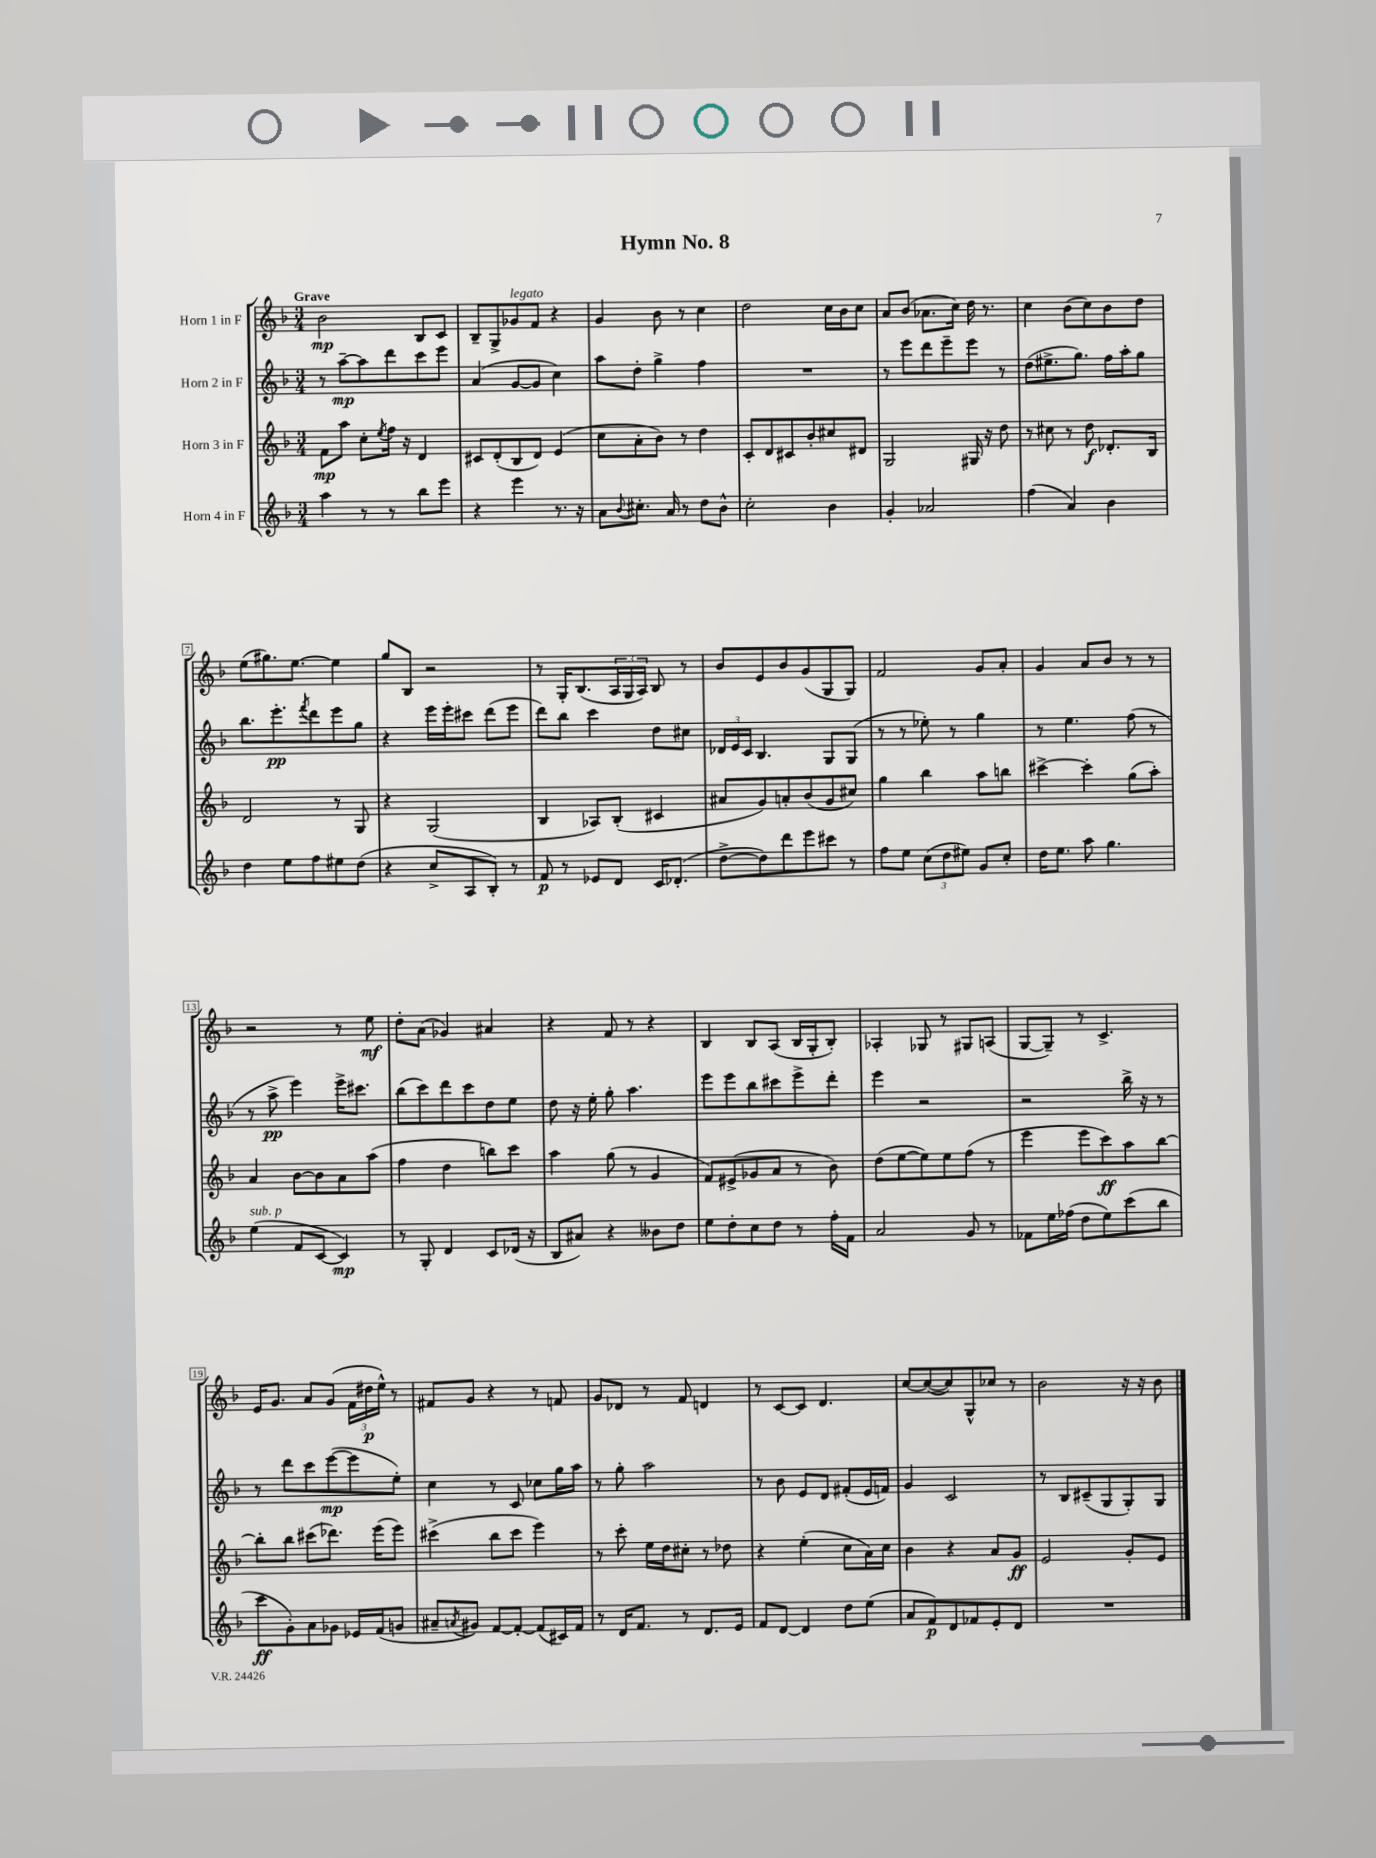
\header { title = "Hymn No. 8" }
<<
\new StaffGroup <<
\new Staff = "s0" \with { instrumentName = "Horn 1 in F" } {
    \clef treble \key f \major \numericTimeSignature \time 3/4 \tempo "Grave"
    bes'2\mp bes8 c'8 |
    bes8-- g8-> ges'8^\markup { \italic "legato" } f'8 r4 |
    g'4 bes'8 r8 c''4 |
    d''2 c''16 bes'16 c''8 |
    a'8 bes'8( aes'8. c''16) d''16 r8. |
    c''4 bes'8( c''8) bes'8 d''8 |
    e''8( gis''8.) e''8.~ e''4 |
    g''8 bes8 r2 |
    r8 g16-. bes8.( \tuplet 3/2 { a16 g16 a16) } bes8 r8 |
    bes'8 e'8 bes'8 g'8( g8 g8) |
    f'2 g'8 a'8-. |
    g'4 a'8 bes'8 r8 r8 |
    r2 r8 e''8\mf |
    d''8-. a'8( ges'4) ais'4 |
    r4 f'8 r8 r4 |
    bes4 bes8 a8( bes16 g16-. bes8-.) |
    aes4-. ges8 r8 gis8 a8( |
    g8~ g8--) r8 c'4.-> |
    e'16 g'8. a'8 g'8( \tuplet 3/2 { f'16 dis''16\p e''16-^) } r8 |
    fis'8 g'8 r4 r8 f'8 |
    g'8 des'8 r8 f'8 d'4 |
    r8 c'8~ c'8 d'4. |
    c''8~ c''8~( c''8) g8-^ ces''8 r8 |
    bes'2 r16 r16 bes'8 \bar "|." |
}
\new Staff = "s1" \with { instrumentName = "Horn 2 in F" } {
    \clef treble \key f \major \numericTimeSignature \time 3/4
    r8 a''8~--\mp a''8 d'''8 c'''8 e'''8 |
    a'4( g'8~ g'8 c''4) |
    a''8 d''8-. g''4-> f''4 |
    R2. |
    r8 e'''8 d'''8 e'''8-- e'''8 r8 |
    d''8( eis''8.-> g''8.) f''16 a''16-. g''8 |
    bes''8. e'''8.-.\pp \acciaccatura { f'''8 } d'''8 e'''8 g''8 |
    r4 e'''16 e'''16-. cis'''8 d'''8( e'''8 |
    d'''8) bes''8 c'''4 d''8 cis''8 |
    \tuplet 3/2 { des'16 e'16 c'16 } bes4. g8 g8( |
    r8 r8 ees''8-.) r8 g''4 |
    r8 e''4. f''8( r8 |
    r8 a''8->\pp e'''4) e'''16-> cis'''8. |
    bes''8( c'''8) d'''8 c'''8 d''8 e''8 |
    d''8 r16 e''16-. g''8-. a''4. |
    e'''8 e'''8 bes''8 cis'''8 e'''8-> d'''8-. |
    e'''4 r2 |
    r2 bes''16-> r16 r8 |
    r8 d'''8 c'''8 e'''8~\mp( e'''8 e''8-.) |
    c''4 r8 c'8 ces''8 g''16 a''16 |
    r8 g''8-. a''2 |
    r8 bes'8 e'8 d'8 fis'8-.( e'16 f'16) |
    g'4 c'2 |
    r8 bes8 cis'8--( g8 g8-.) g8 \bar "|." |
}
\new Staff = "s2" \with { instrumentName = "Horn 3 in F" } {
    \clef treble \key f \major \numericTimeSignature \time 3/4
    f'8\mp a''8 c''8-. \acciaccatura { e''8 } f''16 r16 d'4 |
    cis'8 d'8-.( bes8 d'8) e'4( |
    c''8 a'8-. bes'8) r8 d''4 |
    c'8-. d'8 cis'8 bes'8-. cis''8 dis'8 |
    g2 gis16 r16 d''8 |
    r8 cis''8 r8 d''8\f des'8.-. bes16 |
    d'2 r8 g8 |
    r4 g2( |
    bes4 aes8) bes8-.( cis'4 |
    ais'8 g'8) a'8-. bes'8( g'8 cis''8) |
    g''4 bes''4 a''8 b''8 |
    cis'''4~-> cis'''4-. g''8( a''8-.) |
    a'4 bes'8~ bes'8 a'8 a''8( |
    f''4 d''4 b''8) c'''8 |
    a''4 g''8( r8 g'4 |
    f'8) eis'8->( ges'8 a'8 r8 bes'8) |
    d''8( e''8~ e''8) e''8 f''8( r8 |
    e'''4 e'''8 c'''8\ff) a''8 bes''8~ |
    bes''8-. bes''8 cis'''8( des'''8.) e'''16( e'''8) |
    cis'''4->( bes''8 cis'''8 e'''4) |
    r8 c'''8-. e''16 d''16 cis''8-. r8 des''8 |
    r4 e''4-.( c''8 a'16) c''16 |
    bes'4 r4 a'8 g'8\ff |
    e'2 g'8-. e'8 \bar "|." |
}
\new Staff = "s3" \with { instrumentName = "Horn 4 in F" } {
    \clef treble \key f \major \numericTimeSignature \time 3/4
    a''4 r8 r8 bes''8 e'''8 |
    r4 e'''4 r8. r16 |
    a'8 \appoggiatura { bes'8 } cis''8.-. a'16 r8 d''8 bes'8-^ |
    c''2-. bes'4 |
    g'4-. aes'2 |
    f''4( a'4) bes'4 |
    d''4 e''8 f''8 eis''8 d''8( |
    r4 c''8-> a8 bes8-.) r8 |
    f'8\p r8 ees'8 d'8 c'16 des'8.-.( |
    d''8~-> d''8) d'''8 e'''8 cis'''8 r8 |
    f''8 e''8 \tuplet 3/2 { c''8( d''8 eis''8) } g'8 c''8-. |
    d''16 e''8. a''8 g''4. |
    e''4^\markup { \italic "sub. p" }( f'8 c'8~ c'4\mp) |
    r8 g8-. d'4 c'8 des'16( r16 |
    bes8 ais'8) r4 beses'8 d''8 |
    e''8 d''8-. c''8 d''8 r8 f''16-. f'16 |
    a'2 g'8 r8 |
    fes'8 e''16 fes''16( d''8 e''8) c'''8( bes''8 |
    c'''8\ff g'8-.) a'8 ges'8 ees'16 f'16( g'8 |
    ais'8-- \acciaccatura { a'8 } gis'8) f'8~ f'8~-. f'8( cis'16) f'16 |
    r8 d'16 f'8. r8 d'8. e'16 |
    f'8 d'8~ d'4 d''8 e''8( |
    a'8 f'8\p) d'8 fes'8 e'8-. d'8 |
    R2. \bar "|." |
}
>>
>>
\layout { \context { \Score \override BarNumber.stencil = #(make-stencil-boxer 0.1 0.3 ly:text-interface::print) } }
